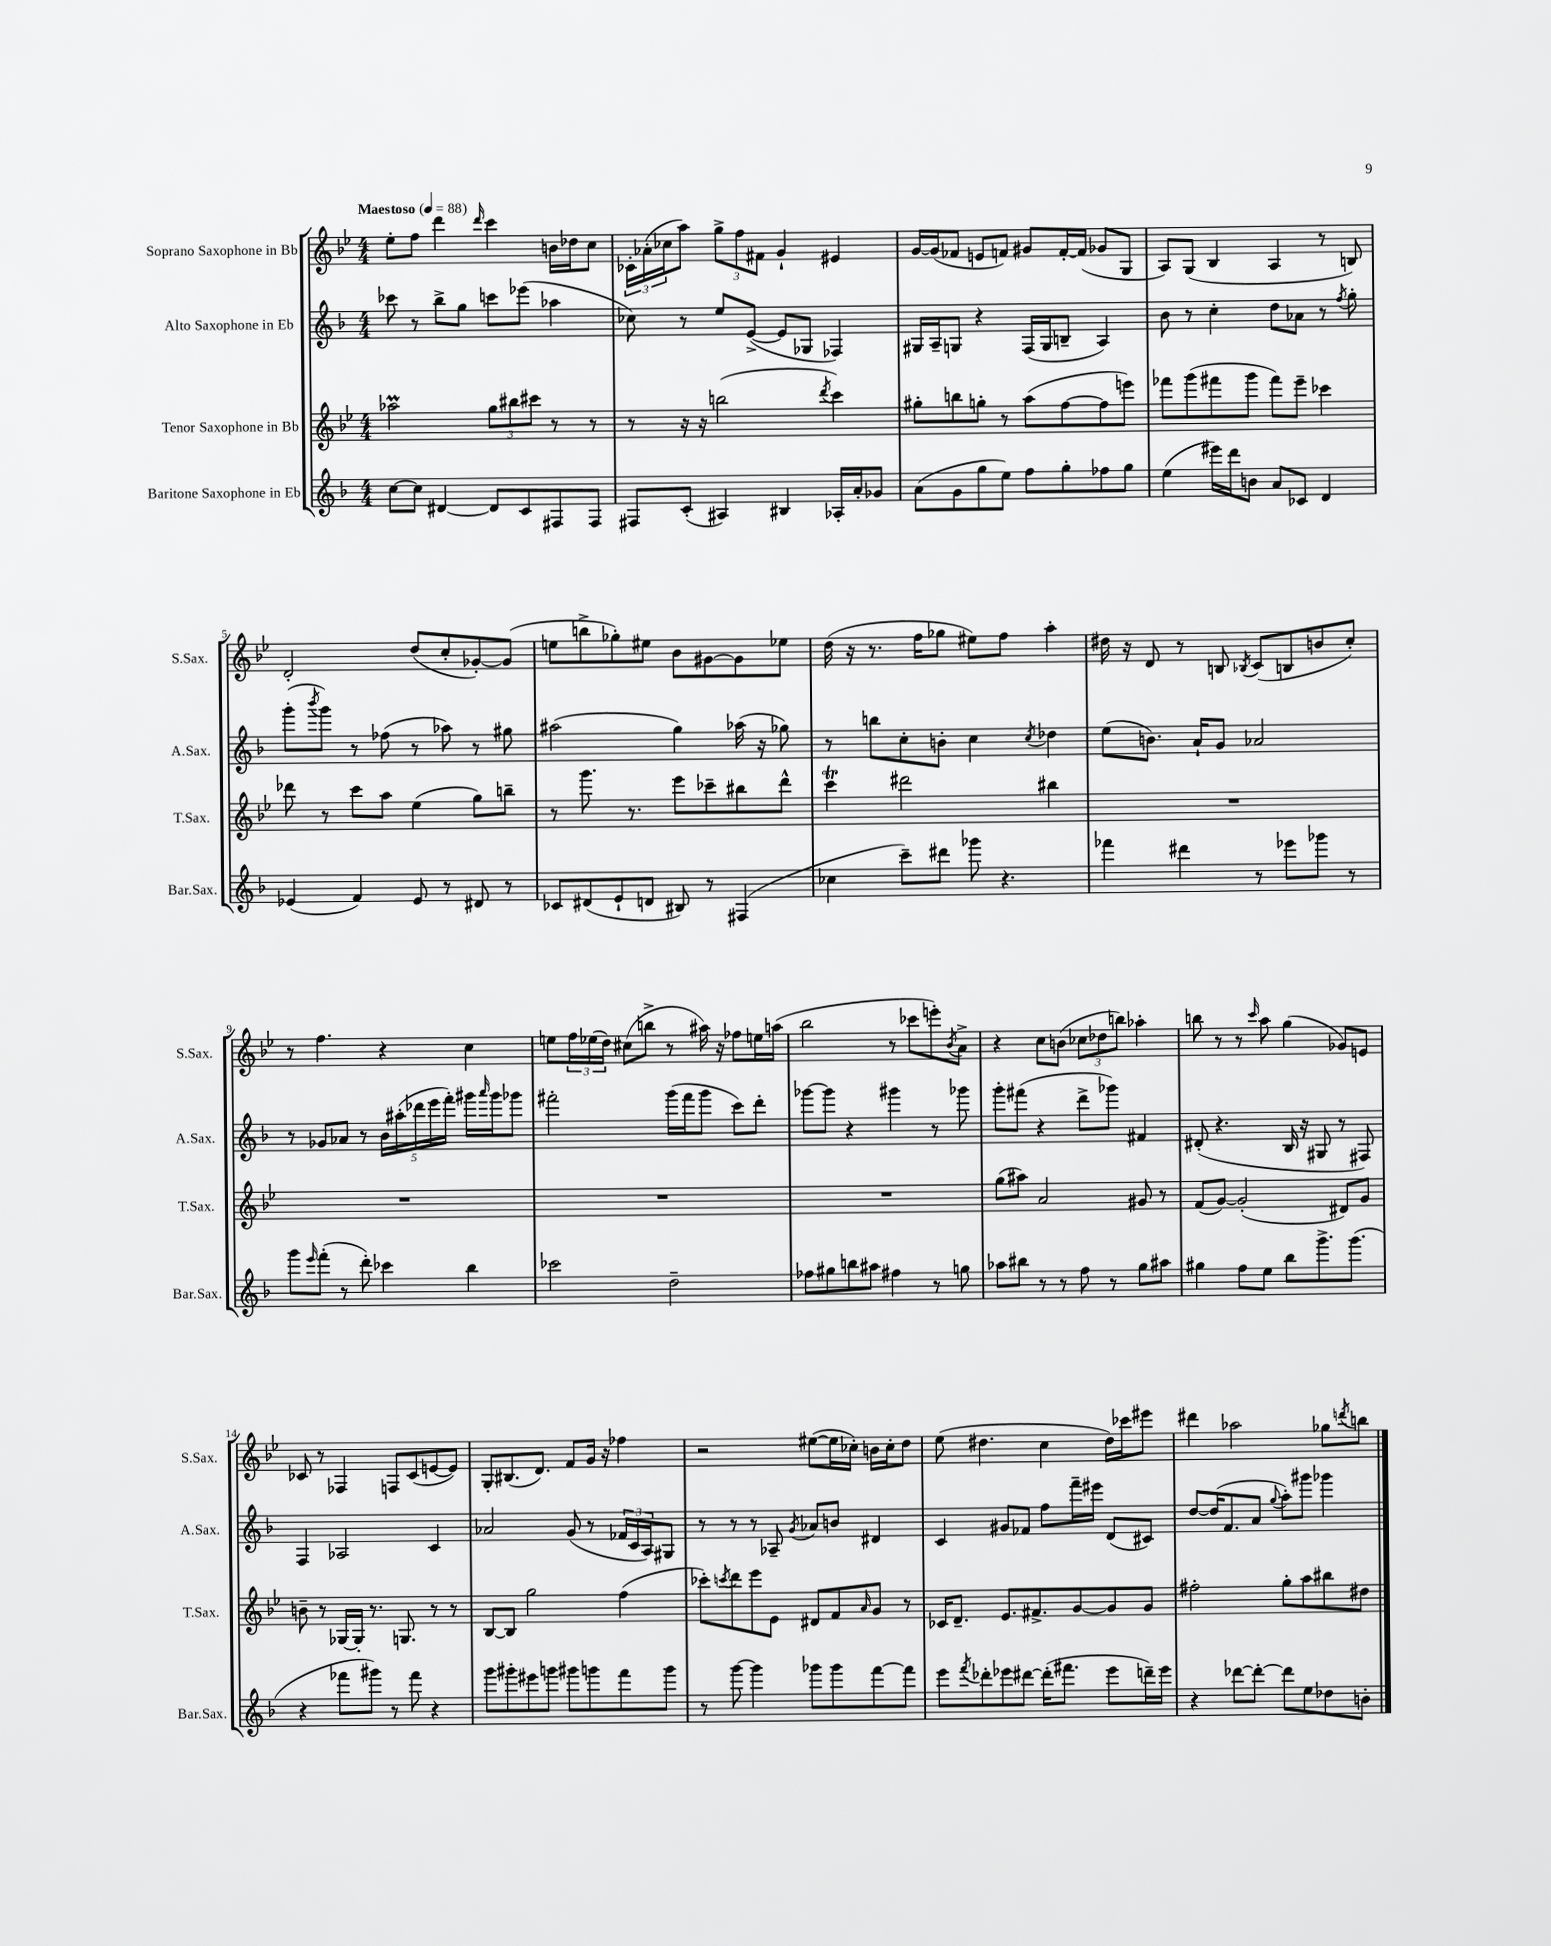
<<
\new StaffGroup <<
\new Staff = "s0" \with { instrumentName = "Soprano Saxophone in Bb" shortInstrumentName = "S.Sax." } {
    \clef treble \key bes \major \numericTimeSignature \time 4/4 \tempo "Maestoso" 4 = 88
    ees''8-. f''8 d'''4 \grace { d'''16 } c'''4 b'16 des''16 c''8 |
    \tuplet 3/2 { ces'16-. aes'16-.( ces''16 } a''8) \tuplet 3/2 { g''8-> f''8 fis'8 } g'4-! eis'4 |
    g'16~ g'16( fes'8 e'8 f'8) gis'8 f'16~-. f'16( ges'8 g8 |
    a8) g8( bes4 a4 r8 b8) |
    d'2-. d''8( c''8-. ges'8~-.) ges'8( |
    e''8 b''8-> ges''8-.) eis''8 bes'8 gis'8~ gis'8 ees''8 |
    d''16( r16 r8. f''16 ges''8 eis''8) f''8 a''4-. |
    dis''16 r16 d'8 r8 b8 \acciaccatura { bes8 } c'8( b8 b'8 c''8-.) |
    r8 f''4. r4 c''4 |
    e''8 \tuplet 3/2 { f''16 ees''16( d''16) } cis''8( b''8-> r8 ais''16) r16 fes''8 e''16 a''16( |
    bes''2 r8 ces'''8 e'''8-.) \acciaccatura { bes'8 } a'8-> |
    r4 c''8 b'8( \tuplet 3/2 { ces''8 des''8 b''8) } aes''4-. |
    b''8 r8 r8 \grace { c'''16 } a''8 g''4( ges'8) e'8 |
    ces'8 r8 fes4 f8 ces'8( e'8~ e'8) |
    g8-. bis8.( d'8.) f'8 g'16 r16 fes''4 |
    r2 eis''8~( eis''16 ces''16-.) b'16 ces''16-. d''8 |
    ees''8( dis''4. c''4 dis''16) ces'''16 eis'''8 |
    dis'''4 aes''2 ges''8 \acciaccatura { d'''8 } b''8 \bar "|." |
}
\new Staff = "s1" \with { instrumentName = "Alto Saxophone in Eb" shortInstrumentName = "A.Sax." } {
    \clef treble \key f \major \numericTimeSignature \time 4/4
    ces'''8 r8 bes''8-> g''8 c'''8 ees'''8( aes''4 |
    ces''8) r8 e''8 e'8~->( e'8 ges8 fes4) |
    gis16 a16-- g8 r4 f16( g16 b8-- a4) |
    bes'8 r8 c''4-. d''8 aes'8 r8 \acciaccatura { f''8 } g''8-. |
    g'''8-.( \acciaccatura { bes'''8 } g'''8) r8 fes''8( r8 aes''8) r8 gis''8 |
    ais''2( g''4) aes''16( r16 ges''8) |
    r8 b''8 c''8-. b'8-. c''4 \acciaccatura { c''8 } des''4 |
    e''8( b'8.) a'16-! g'8 aes'2 |
    r8 ges'8 aes'8 r8 \tuplet 5/4 { bes'16 ais''16-.( des'''16 e'''16 f'''16-.) } gis'''16 \grace { a'''16 } gis'''16 ges'''8 |
    fis'''2-. g'''16( fis'''16 g'''8 c'''8) d'''8-. |
    ges'''8~ ges'''8 r4 gis'''4 r8 ges'''8 |
    g'''8-. fis'''8( r4 d'''8-> ges'''8) fis'4 |
    dis'8-.( r4. bes16 r16 gis8 r8 fis8) |
    f4 aes2 c'4 |
    aes'2 g'8( r8 \tuplet 3/2 { fes'16 c'16 a16) } gis8 |
    r8 r8 r8 aes8-- \acciaccatura { g'8 } aes'8 b'8 dis'4 |
    c'4 gis'8 fes'8 f''8 f'''16-- eis'''16 d'8( cis'8) |
    d''8~ d''16( f'8. a'8 \appoggiatura { g''8 } a''8-.) gis'''8 ges'''4 \bar "|." |
}
\new Staff = "s2" \with { instrumentName = "Tenor Saxophone in Bb" shortInstrumentName = "T.Sax." } {
    \clef treble \key bes \major \numericTimeSignature \time 4/4
    aes''2\prall \tuplet 3/2 { g''8 bis''8 cis'''8 } r8 r8 |
    r8 r16 r16 b''2( \acciaccatura { d'''8 } c'''4) |
    gis''8-. b''8 g''8-. r8 a''8( f''8~ f''8 e'''8) |
    fes'''8 g'''8( fis'''8 g'''8 fis'''8) ees'''8-- ces'''4 |
    des'''8 r8 c'''8 a''8 ees''4( g''8) b''8-- |
    r8 g'''8. r8. ees'''8 ces'''8-- bis''8 d'''8-^ |
    c'''4\trill dis'''2 bis''4 |
    R1 |
    R1 |
    R1 |
    R1 |
    g''8( ais''8) a'2 gis'8 r8 |
    f'8( g'8~) g'2-.( dis'8) g'8 |
    b'8-- r8 ges16~ ges16-. r8. g8. r8 r8 |
    bes8~ bes8 g''2 f''4( |
    ces'''8-.) \acciaccatura { c'''8 } d'''8 ees'''8 ees'8 dis'8 f'8 \grace { a'16 } g'8 r8 |
    ces'16 d'8.-- ees'8. fis'8.-> g'8~ g'8 g'8 |
    fis''2-. g''8-. a''8 bis''8 dis''8 \bar "|." |
}
\new Staff = "s3" \with { instrumentName = "Baritone Saxophone in Eb" shortInstrumentName = "Bar.Sax." } {
    \clef treble \key f \major \numericTimeSignature \time 4/4
    c''8~ c''8 dis'4~ dis'8 c'8 fis8 fis8 |
    fis8 c'8-.( ais4) bis4 aes16-. a'16-. ges'8 |
    a'8( g'8 g''8 e''8) f''8 g''8-. fes''8 g''8 |
    e''4( eis'''16) d'''16 b'8 a'8 ces'8 d'4 |
    ees'4( f'4) ees'8 r8 dis'8 r8 |
    ces'8 dis'8( e'8-! d'8 bis8) r8 fis4( |
    ces''4 c'''8--) dis'''8 ges'''8 r4. |
    fes'''4 dis'''4 r8 ees'''8 ges'''8 r8 |
    g'''8 \grace { e'''16 } f'''8-.( r8 d'''8-.) ces'''4 bes''4 |
    ces'''2 d''2-- |
    fes''8 gis''8 b''8 ais''8 fis''4 r8 g''8 |
    aes''8 bis''8 r8 r8 f''8 r8 g''8 ais''8 |
    gis''4 f''8 e''8 bes''8 g'''8.-> g'''8.( |
    r4 fes'''8 gis'''8) r8 fes'''8 r4 |
    g'''8 gis'''8-. eis'''8 g'''8 gis'''8 g'''8 f'''8 g'''8 |
    r8 g'''8~ g'''4 ges'''8 ges'''8 f'''8~ f'''8 |
    e'''8 \acciaccatura { f'''8 } des'''8-. ees'''8 dis'''8~ dis'''16-.( fis'''8. ees'''8 d'''16--) ees'''16 |
    r4 des'''8~ des'''8~-. des'''8 e''8 des''8 b'8-. \bar "|." |
}
>>
>>
